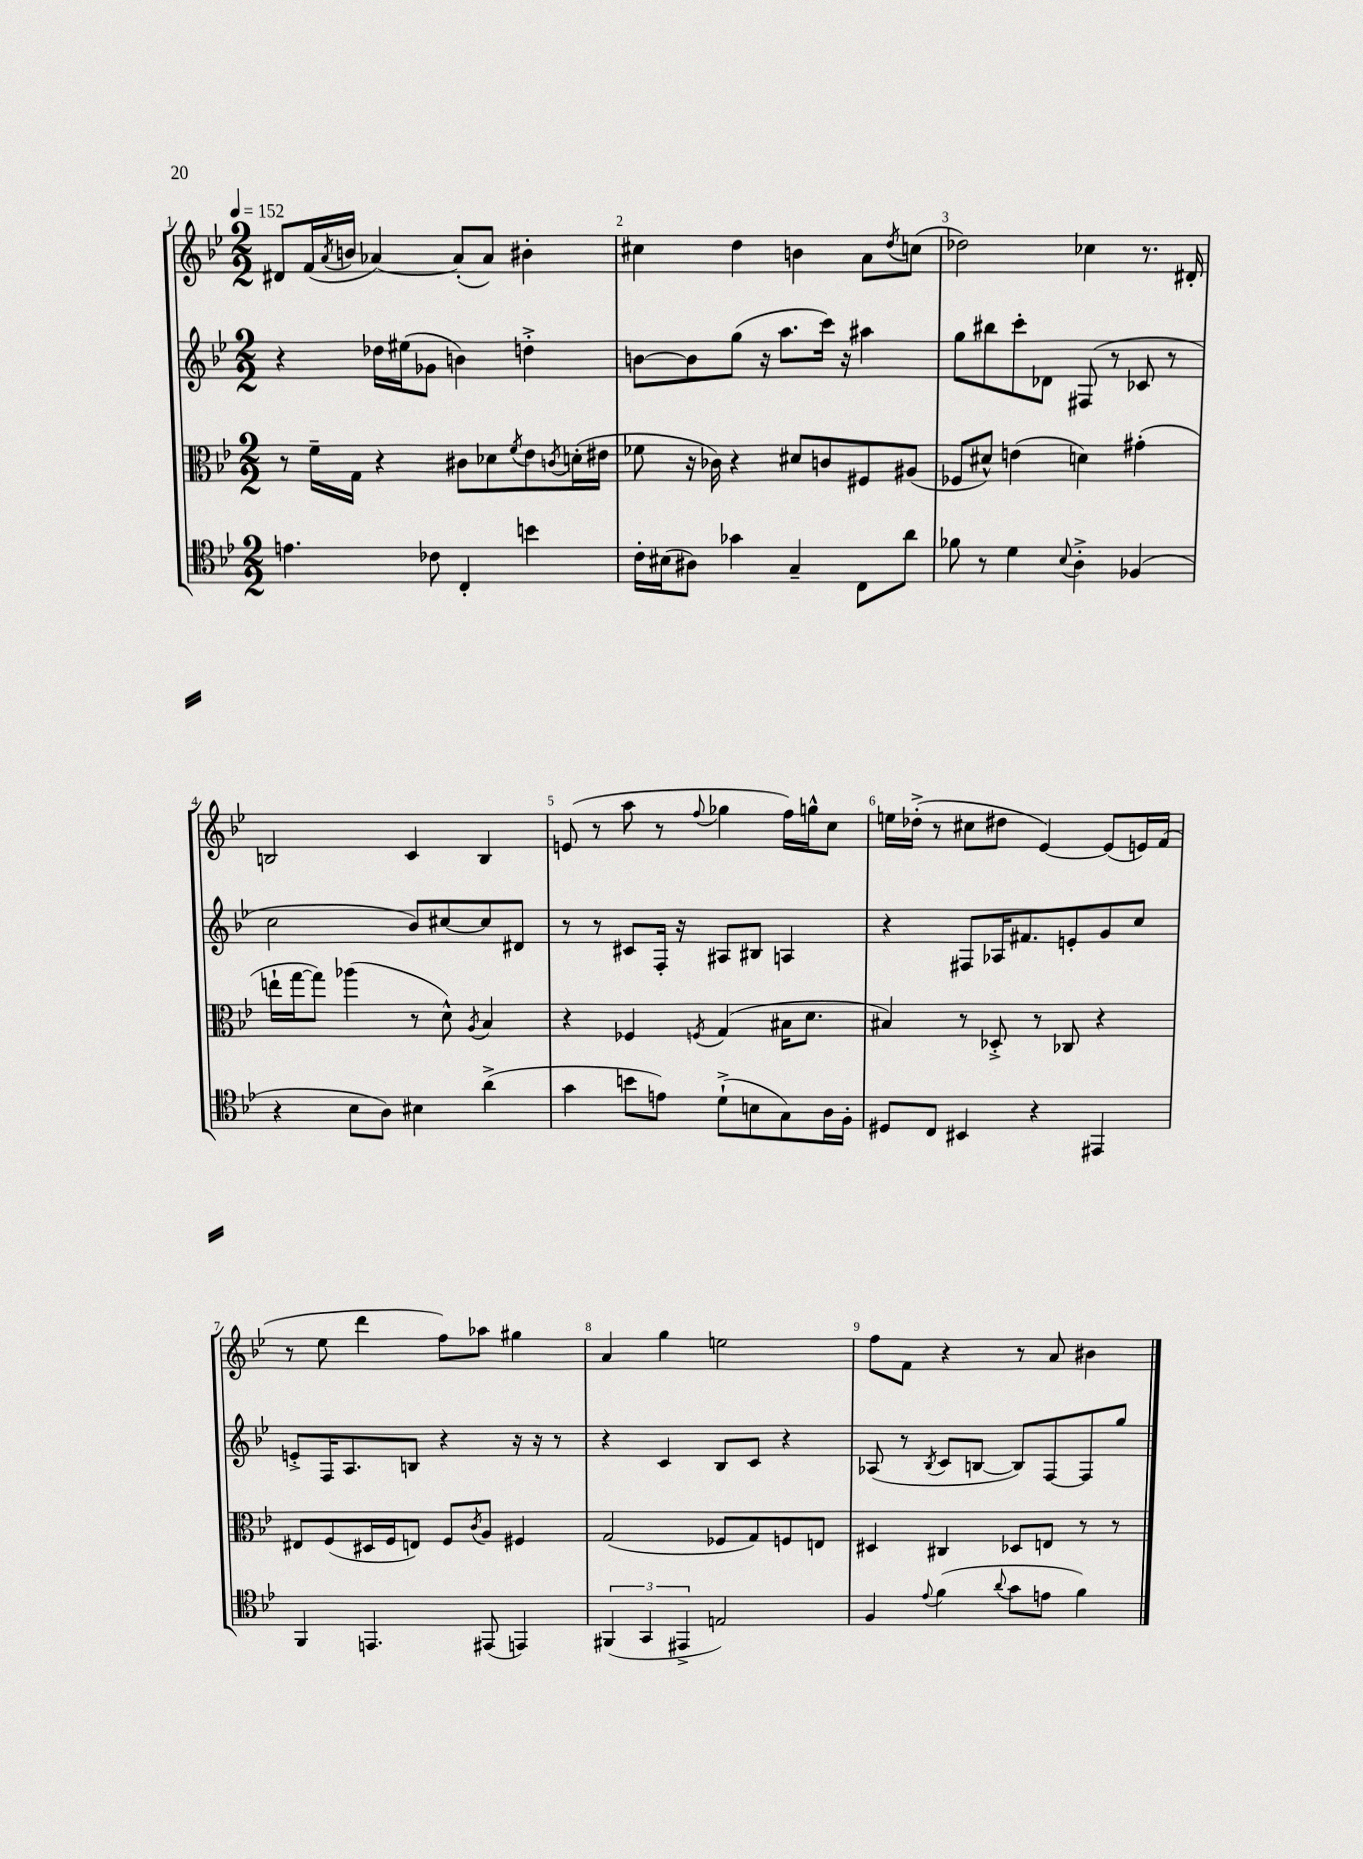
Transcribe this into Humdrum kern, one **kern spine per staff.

**kern	**kern	**kern	**kern
*part4	*part3	*part2	*part1
*staff4	*staff3	*staff2	*staff1
*clefC4	*clefC3	*clefG2	*clefG2
*k[b-e-]	*k[b-e-]	*k[b-e-]	*k[b-e-]
*M2/2	*M2/2	*M2/2	*M2/2
*MM152	*MM152	*MM152	*MM152
=1	=1	=1	=1
4.en\	8r	4r	8d#X/L
.	16f~\LL	.	(16f/L
.	.	.	8qa/
.	16G\JJ	.	16bn/JJ
.	4r	16dd-X\LL	[4a-X/)
.	.	(16ee#X\J	.
8c-X\	.	8g-X\J	.
4C'/	8c#X\L	4bn\)	(8a-'/L]
.	8d-X\	.	8a-/J)
.	8qf/	.	.
4bn\	8e-\	4ddn'^\	4b#X'\
.	8qcn/	.	.
.	(16dn'\L	.	.
.	16e#X\JJ	.	.
=2	=2	=2	=2
16c'\LL	8f-X\	[8bn\L	4cc#X\
(16B#X\J	.	.	.
8A#X\J)	16r	8b\]	.
.	16c-X\)	.	.
4g-X\	4r	(8gg\J	4dd\
.	.	16r	.
.	.	8.aa\L	.
4G~/	8d#X/L	.	4bn\
.	8cn/	16ccc\Jk)	.
.	.	16r	.
8C\L	8F#X/	4aa#X\	8a\L
.	.	.	8qdd/
8a\J	(8A#X/J	.	(8ccn\J
=3	=3	=3	=3
8f-X\	8F-X/L	8gg\L	2dd-X\)
8r	8d#X^^/J)	8bb#X\	.
4d\	(4en\	8ccc'\	.
.	.	8d-X\J	.
8qqB-/	.	.	.
4A'^\	4dn\)	(8F#X/	4cc-X\
.	.	8r	.
(4F-X/	(4g#X'\	8c-X/	8.r
.	.	8r	.
.	.	.	16d#X'/
!!LO:LB:g=z
=4	=4	=4	=4
4r	16een`\LL	2cc\	2Bn/
.	[16gg\J	.	.
.	8gg\J])	.	.
8B-\L	(4aa-X\	.	.
8A\J)	.	.	.
4B#X\	8r	8b-/L)	4c/
.	8d^^\)	[8cc#X/	.
.	8qA/	.	.
(4a^\	4B-/	8cc#/]	4B/
.	.	8d#X/J	.
=5	=5	=5	=5
4g\	4r	8r	(8en/
.	.	8r	8r
8bn\L	4F-X/	8c#X/L	8aa\
8en\J)	.	16F'/Jk	8r
.	.	16r	.
.	8qFn/	.	8qqff/
(8d`^\L	(4G/	8A#X/L	4gg-X\
8Bn\	.	8B#X/J	.
8G\)	16B#X\KL	4An/	16ff\LL)
.	8.d\J	.	16ggn^^\J
16A\L	.	.	8cc\J
16F'\JJ	.	.	.
=6	=6	=6	=6
8D#X/L	4B#X/)	4r	16een\LL
.	.	.	(16dd-X'^\JJ
8C/J	.	.	8r
4BB#X/	8r	8F#X/L	8cc#X\L
.	8D-X'^/	16A-X/K	8dd#X\J
.	.	8.f#X/	.
4r	8r	.	[4e-/)
.	8C-X/	8en'/	.
4EE#X/	4r	8g/	(8e-/L]
.	.	8cc/J	16en/L)
.	.	.	(16f/JJ
!!LO:LB:g=z
=7	=7	=7	=7
4FF/	8E#X/L	8en'^/L	8r
.	(8F/	16F/K	8ee-\
.	.	8.A/	.
4.EEn/	16D#X/L	.	4ddd\
.	16F/J	.	.
.	8En/J)	8Bn/J	.
.	8F/L	4r	8ff\L)
.	8qc/	.	.
(8EE#X/	8A/J	.	8aa-X\J
4EEn/)	4F#X/	16r	4gg#X\
.	.	16r	.
.	.	8r	.
=8	=8	=8	=8
(6FF#X/	(2G/	4r	4a/
6GG/	.	.	.
.	.	4c/	4gg\
6EE#X^/	.	.	.
2En/)	8F-X/L	8B-/L	2een\
.	8G/)	8c/J	.
.	8Fn/	4r	.
.	8En/J	.	.
=9	=9	=9	=9
4F/	4D#X/	(8A-X/	8ff\L
.	.	8r	8f\J
8qqe-/	.	8qB-/	.
(4f\	4C#X/	8c/L	4r
.	.	[8Bn/J	.
8qqa/	.	.	.
8g\L	8D-X/L	8B/L])	8r
8en\J	8En/J	[8F/	8a/
4f\)	8r	8F/]	4b#X\
.	8r	8gg/J	.
==	==	==	==
*-	*-	*-	*-
